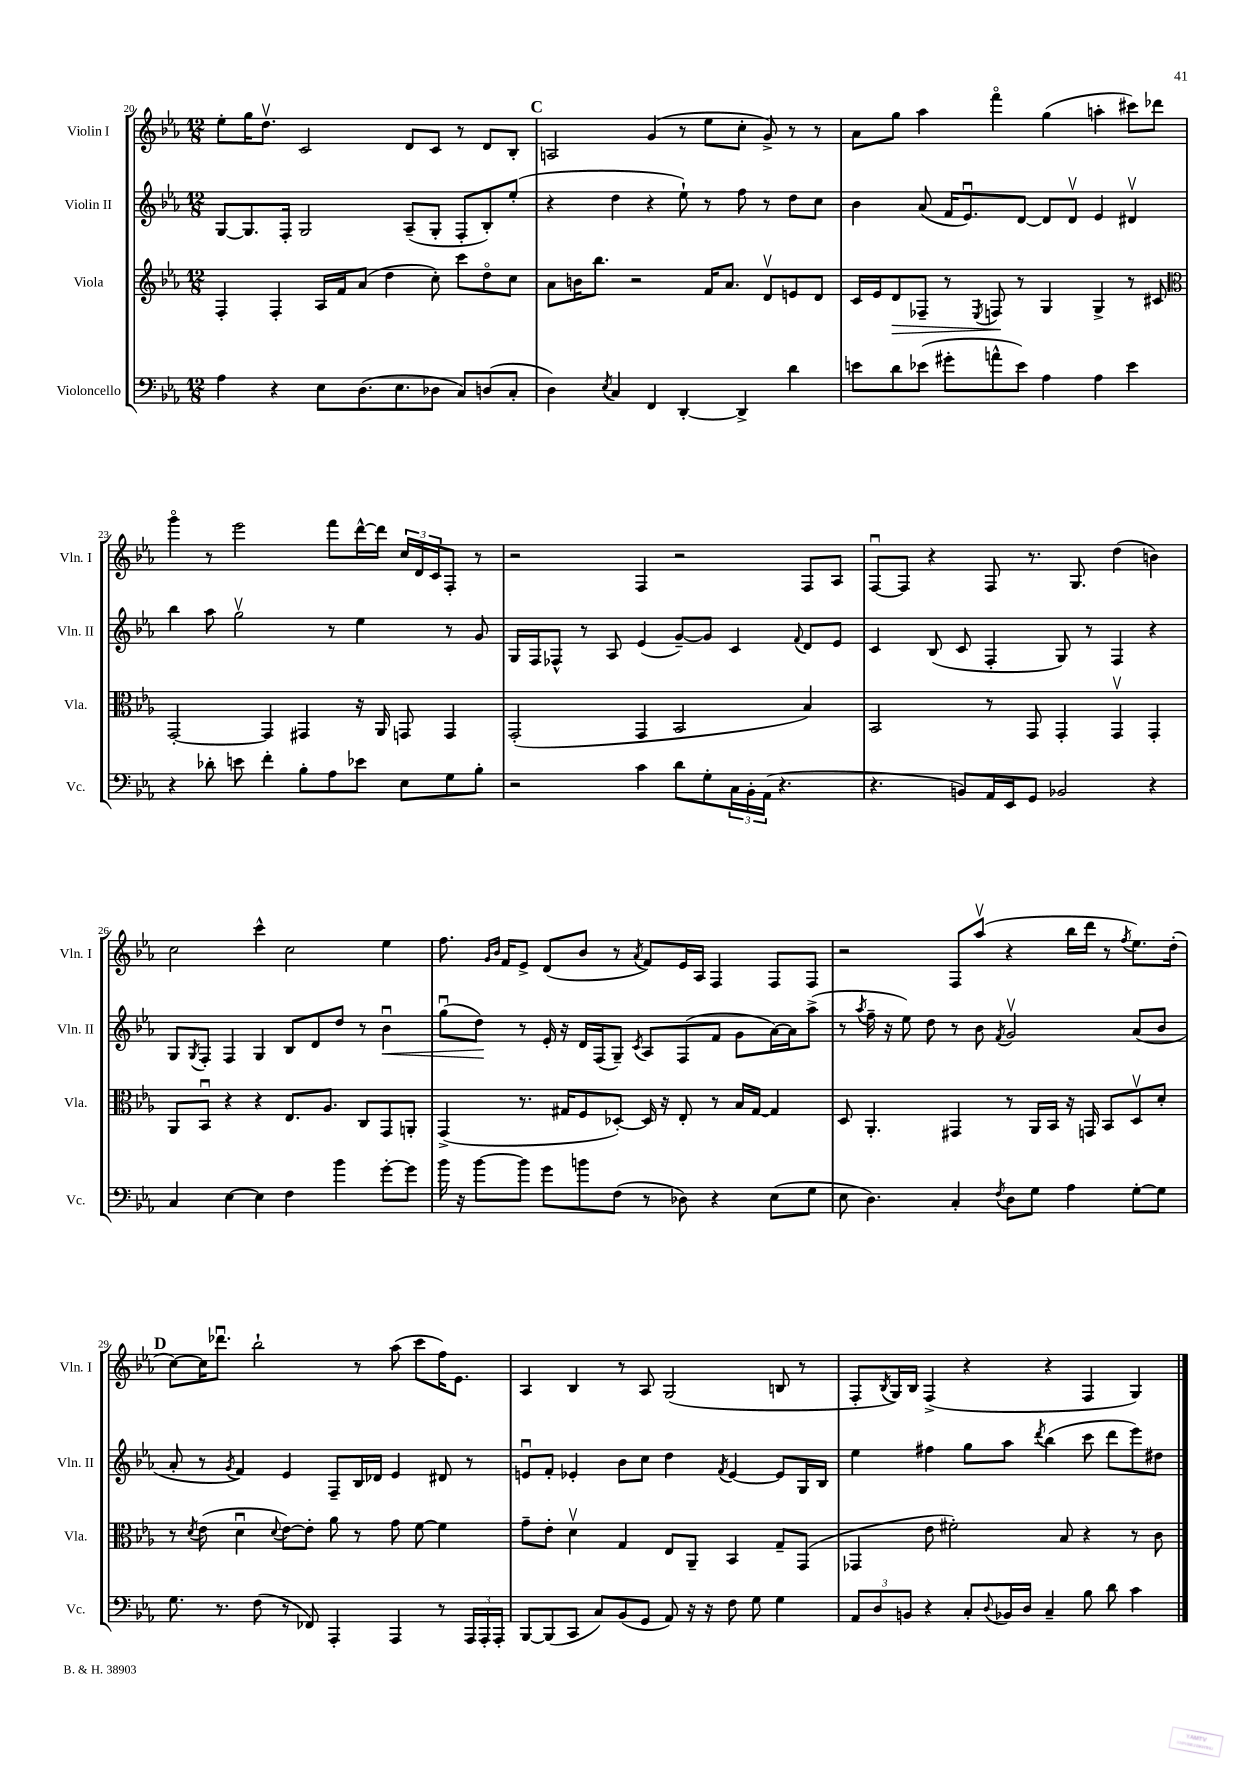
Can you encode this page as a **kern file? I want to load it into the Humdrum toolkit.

**kern	**kern	**kern	**kern
*staff4	*staff3	*staff2	*staff1
*clefF4	*clefG2	*clefG2	*clefG2
*k[b-e-a-]	*k[b-e-a-]	*k[b-e-a-]	*k[b-e-a-]
*M12/8	*M12/8	*M12/8	*M12/8
4A-	4F'	[8G	8ee-'
.	.	8.G]	16gg
.	.	.	8.ddv
4r	4F'	.	.
.	.	16F'	.
.	.	2G	2c
8E-	16A-	.	.
.	16f	.	.
(8.D	(8a-	.	.
.	4dd	.	.
8.E-	.	.	.
.	.	(8A-~	8d
8D-	8cc')	8G'	8c
8C)	8ccc	8F'	8r
(8D	8ddo	8B-')	8d
8C'	8cc	(8ee-'	8B-'
=	=	=	=
4D)	8a-	4r	2A
.	16b	.	.
.	8.bb-	.	.
8qE-	.	.	.
4C	.	4dd	.
.	2r	.	.
4FF	.	4r	(4g
[4DD'	.	8ee-`)	8r
.	16f	8r	8ee-
.	8.a-	.	.
4DD^]	.	8ff	8cc'
.	8dv	8r	8g^)
4d	8e	8dd	8r
.	8d	8cc	8r
=	=	=	=
8e	16c	4b-	8a-
.	16e-	.	.
8d	8d	.	8gg
(8e-	8F-~	(8a-	4aa-
8g#'	8r	16f	.
.	.	8.e-u)	.
.	8qE-	.	.
8a^^	8F	.	4fffo
8e-)	8r	[8d	.
4A-	4G	8d]	(4gg
.	.	8dv	.
4A-	4G^	4e-	4aa'
4e-	8r	4d#v	8ccc#)
.	8c#	.	8ddd-
=	=	=	=
*	*clefC3	*	*
4r	[2GG'	4bb-	4gggo
8d-'	.	8aa-	8r
8e	.	2ggv	2eee-
4f'	4GG]	.	.
8B-'	4GG#	.	.
8A-	.	8r	8fff
8e-	16r	4ee-	[16ddd^^
.	16AA-	.	16ddd]
8E-	8GG	.	24cc
.	.	.	24d
.	.	.	24c
8G	4GG	8r	8F'
8B-'	.	8g	8r
=	=	=	=
2r	(2GG'	16G	2r
.	.	16F	.
.	.	8F-^^	.
.	.	8r	.
.	.	8A-	.
4c	4GG	(4e-	4F
8d	2BB-	[8g~)	2r
8G'	.	8g]	.
24C	.	4c	.
24BB-'	.	.	.
(24AA-	.	.	.
4.r	.	.	.
.	.	8qqf	.
.	4B-)	8d	8F
.	.	8e-	8A-
=	=	=	=
4.r	2BB-	4c	[8Fu
.	.	.	8F]
.	.	(8B-	4r
8BB)	.	8c	.
16AA-	8r	4F'	8F
16EE-	.	.	.
8GG	8GG	.	8.r
2BB-	4GG'	8G)	.
.	.	.	8.G
.	.	8r	.
.	4GGv	4F	(4dd
4r	4GG'	4r	4b)
=	=	=	=
4C	8AA-	8G	2cc
.	.	8qG	.
.	8BB-u	8F'	.
[4E-	4r	4F	.
4E-]	4r	4G	4ccc^^
4F	8.E-	8B-	2cc
.	.	8d	.
.	8.A-	.	.
4b-	.	8dd	.
.	8C	8r	.
[8g'	8GG	4b-u	4ee-
8g]	8AA'	.	.
=	=	=	=
16b-	(4GG^	(8ggu	8.ff
16r	.	.	.
[8b-	.	8dd)	.
.	.	.	16qqg
.	.	.	16qqb-
.	.	.	16f
8b-]	8.r	8r	8e-^
8g	.	16e-'	(8d
.	16G#	16r	.
8b	8F	16d	8b-
.	.	(16F	.
(8F	[8D-')	8G~)	8r
.	.	8qc	8qa-
8r	16D-]	8A-	8f)
.	16r	.	.
8D-)	8E-'	(8F	16e-
.	.	.	16A-
4r	8r	8f	4F
.	16B-	8g	.
.	[16G#	.	.
(8E-	4G#]	[16a-)	8F
.	.	16a-]	.
8G	.	(8aa-^	8F
=	=	=	=
8E-	8D	8r	2r
.	.	8qaa-	.
4.D)	4.AA-'	16ff~	.
.	.	16r	.
.	.	8ee-)	.
.	.	8dd	.
4C'	4GG#	8r	8F
.	.	8b-	(8aa-v
8qF	.	8qf	.
8D	8r	2gv	4r
8G	16AA-	.	.
.	16BB-	.	.
4A-	16r	.	16bb-
.	16GG	.	16ddd
.	8BB-	.	8r
.	.	.	8qff
[8G'	8Dv	(8a-	8.ee-)
8G]	8d'	8b-	.
.	.	.	(16dd'
=	=	=	=
8.G	8r	8a-'	[8cc)
.	8qd	.	.
.	(8e-	8r	16cc]
8.r	.	.	8.ddd-u
.	.	8qg	.
.	4du	4f)	.
(8F	.	.	2bb-`
.	8qqd	.	.
8r	[8e-)	4e-	.
8FF-)	8e-']	.	.
4AAA-'	8a-	8F~	.
.	8r	16B-	8r
.	.	16d-	.
4AAA-	8g	4e-	(8aa-
.	[8f	.	8ccc
8r	4f]	8d#	16ff)
.	.	.	8.e-
24AAA-	.	8r	.
24AAA-'	.	.	.
24AAA-'	.	.	.
=	=	=	=
[8BBB-	8g~	8eu	4A-
(8BBB-]	8e-'	8f'	.
8CC	4dv	4e-'	4B-
8C)	.	.	.
(8BB-	4G	8b-	8r
8GG	.	8cc	8A-
8AA-)	8E-	4dd	(2G
16r	8AA-~	.	.
16r	.	.	.
.	.	8qf	.
8F	4BB-	[4e-	.
8G	.	.	.
4G	8G~	8e-]	8B
.	(8GG	16G	8r
.	.	16B-	.
=	=	=	=
12AA-	4GG-	4ee-	8F'
12D	.	.	.
.	.	.	8qB-
.	.	.	16G)
12BB	.	.	.
.	.	.	16B-
4r	8e-	4ff#	(4F^
.	2f#')	.	.
8C'	.	8gg	4r
8qqD	.	.	.
16BB-	.	8aa-	.
16D	.	.	.
.	.	8qddd	.
4C~	.	(4bb-	4r
.	8B-	.	.
8B-	4r	8ccc	4F
8d	.	8ddd	.
4c	8r	8eee-)	4G)
.	8c	8dd#	.
==	==	==	==
*-	*-	*-	*-
